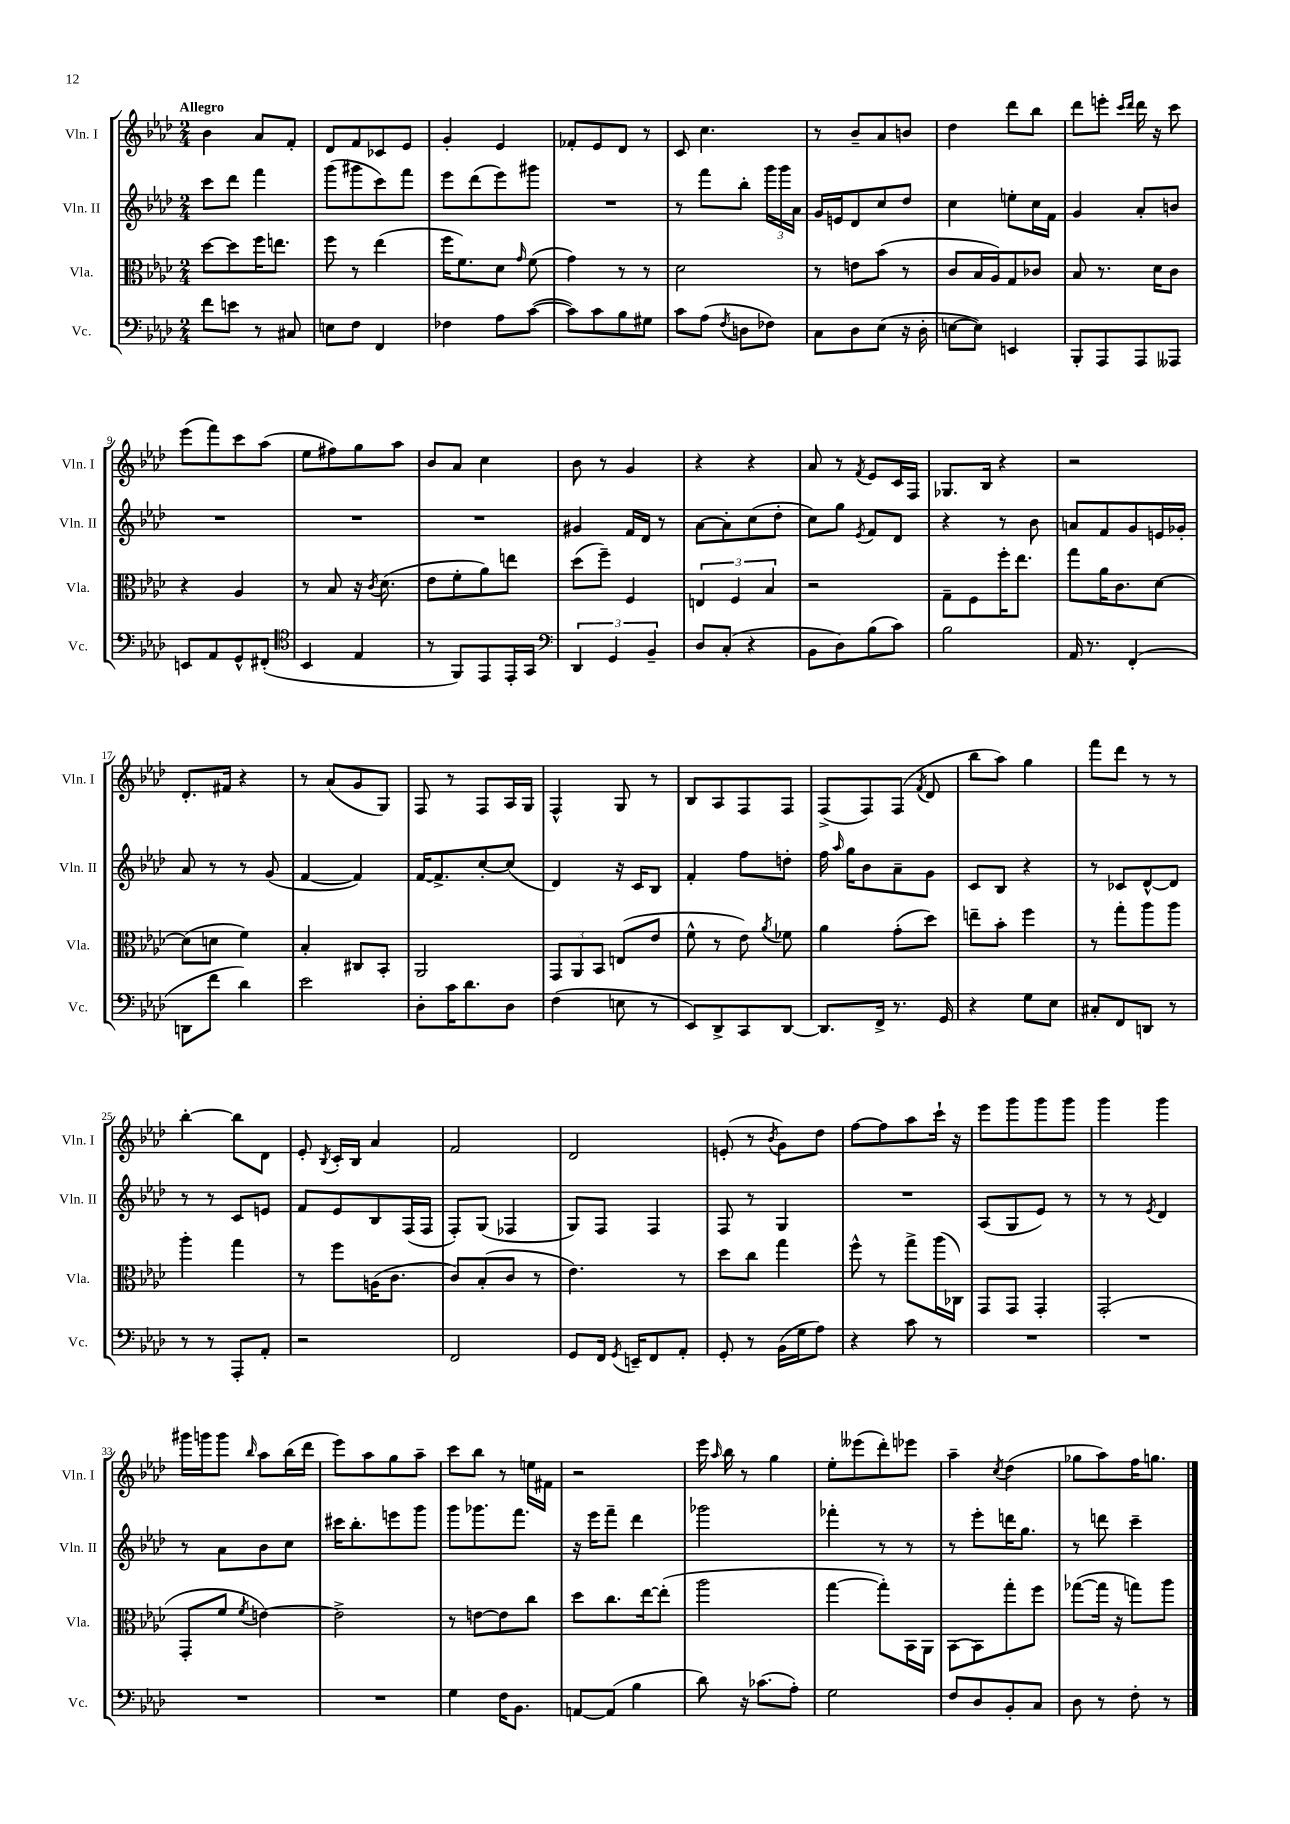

**kern	**kern	**kern	**kern
*part4	*part3	*part2	*part1
*staff4	*staff3	*staff2	*staff1
*I"Vc.	*I"Vla.	*I"Vln. II	*I"Vln. I
*I'Vc.	*I'Vla.	*I'Vln. II	*I'Vln. I
*clefF4	*clefC3	*clefG2	*clefG2
*k[b-e-a-d-]	*k[b-e-a-d-]	*k[b-e-a-d-]	*k[b-e-a-d-]
*M2/4	*M2/4	*M2/4	*M2/4
=1	=1	=1	=1
!	!	!	!LO:TX:a:B:t=Allegro
8f\L	[8dd-\L	8ccc\L	4b-\
8en\J	8dd-\]	8ddd-\J	.
8r	16ff\K	4fff\	8a-/L
.	8.een\J	.	.
8C#X/	.	.	8f'/J
=2	=2	=2	=2
8En\L	8ff\	(8ggg\L	8d-/L
8F\J	8r	8ggg#X\	8f/
4FF/	(4ee-\	8ccc\)	8c-X/
.	.	8fff\J	8e-/J
=3	=3	=3	=3
4F-X\	16ff\KL	8eee-\L	4g'/
.	8.f\)	.	.
.	.	(8ddd-\	.
8A-\L	8d-\J	8eee-\)	4e-/
.	16qqg/	.	.
([8c\J	(8f\	8ggg#X\J	.
=4	=4	=4	=4
8c\L])	4g\)	2r	8f-X'/L
8c\	.	.	8e-/
8B-\	8r	.	8d-/J
8G#X\J	8r	.	8r
=5	=5	=5	=5
8c\L	2d-\	8r	8c/
(8A-\J	.	8fff\L	4.cc\
8qF/	.	.	.
8Dn\L	.	8bb-'\J	.
8F-X\J)	.	24ggg\LL	.
.	.	24ggg\	.
.	.	24a-\JJ	.
=6	=6	=6	=6
8C\L	8r	16g/LL	8r
.	.	16en/J	.
8D-\	8en\L	8d-/	8b-~/L
(8E-\J	(8b-\J	8cc/	8a-/
16r	8r	8dd-/J	8bn/J
16D-'\	.	.	.
=7	=7	=7	=7
[8En\L	8c/L	4cc\	4dd-\
8E\J])	16B-/L	.	.
.	16A-/J)	.	.
4EEn/	8G/	8een'\L	8ddd-\L
.	8c-X/J	16cc\L	8bb-\J
.	.	16f\JJ	.
=8	=8	=8	=8
8BBB-'/L	8B-/	4g/	8ddd-\L
8AAA-/	8.r	.	8eeen'\J
.	.	.	16qqccc/LL
.	.	.	16qqddd-/JJ
8AAA-/	.	8a-'/L	16ddd-\
.	16d-\KL	.	16r
8AAA--X/J	8c\J	8bn/J	8ccc\
!!LO:LB:g=z
=9	=9	=9	=9
8EEn/L	4r	2r	(8eee-\L
8AA-/	.	.	8fff\)
8GG^^/	4A-/	.	8ccc\
(8FF#X'/J	.	.	(8aa-\J
=10	=10	=10	=10
*clefC4	*	*	*
4BB-/	8r	2r	8ee-\L
.	8B-/	.	8ff#X\)
4E-/	16r	.	8gg\
.	8qc/	.	.
.	(8.d-\	.	.
.	.	.	8aa-\J
=11	=11	=11	=11
8r	8e-\L	2r	8b-/L
8FF/L)	8f'\	.	8a-/J
8EE-/	8a-\)	.	4cc\
16EE-'/L	8een\J	.	.
16GG/JJ	.	.	.
=12	=12	=12	=12
*clefF4	*	*	*
6DD-/	(8dd-\L	4g#X/	8b-\
.	8ff~\J)	.	8r
6GG/	.	.	.
.	4F/	16f/LL	4g/
.	.	16d-/JJ	.
6BB-~/	.	.	.
.	.	8r	.
=13	=13	=13	=13
8D-/L	6En/	[8a-\L	4r
(8C'/J	.	8a-'\]	.
.	6F/	.	.
4r	.	(8cc\	4r
.	6B-/	.	.
.	.	8dd-'\J	.
=14	=14	=14	=14
8BB-\L	2r	8cc\L)	8a-/
8D-\)	.	8gg\J	8r
.	.	8qe-/	8qf/
(8B-\	.	8f/L	8e-/L
8c\J)	.	8d-/J	16c/L
.	.	.	16F/JJ
=15	=15	=15	=15
2B-\	8G~\L	4r	8.G-X/L
.	8F\	.	.
.	.	.	16B-/Jk
.	16ff'\K	8r	4r
.	8.ee-\J	.	.
.	.	8b-\	.
=16	=16	=16	=16
16AA-/	8gg\L	8an/L	2r
8.r	.	.	.
.	16a-\K	8f/	.
.	8.c\	.	.
(4FF'/	.	8g/	.
.	[8d-\J	16en/L	.
.	.	16g-X'/JJ	.
!!LO:LB:g=z
=17	=17	=17	=17
8DDn\L	(8d-\L]	8a-/	8.d-'/L
8f\J	8dn\J	8r	.
.	.	.	16f#X/Jk
4d-\)	4f\)	8r	4r
.	.	(8g/	.
=18	=18	=18	=18
2e-\	4B-'/	[4f/	8r
.	.	.	(8a-/L
.	8C#X/L	4f/])	8g/
.	8BB-'/J	.	8G/J)
=19	=19	=19	=19
8D-'\L	2AA-/	[16f/KL	8F/
.	.	8.f^/]	.
16c\K	.	.	8r
8.d-\	.	.	.
.	.	[8cc'/	8F/L
8D-\J	.	(8cc/J]	16A-/L
.	.	.	16G/JJ
=20	=20	=20	=20
(4F\	12GG/L	4d-/)	4F^^/
.	12AA-/	.	.
.	12BB-/J	.	.
8En\	(8En/L	16r	8G/
.	.	16c/KL	.
8r	8e-/J	8B-/J	8r
=21	=21	=21	=21
8EE-/L)	8f^^\	4f'/	8B-/L
8DD-^/	8r	.	8A-/
8CC/	8e-\)	8ff\L	8F/
.	8qa-/	.	.
[8DD-/J	8f-X\	8ddn'\J	8F/J
=22	=22	=22	=22
8.DD-/L]	4a-\	16ff\	(8F^/L
.	.	16qqaa-/	.
.	.	16gg\KL	.
.	.	8b-\	8F/)
16FF^/Jk	.	.	.
8.r	(8g'\L	8a-~\	(8F/J
.	.	.	8qf/
.	8dd-\J)	8g\J	8d-/
16GG/	.	.	.
=23	=23	=23	=23
4r	8een~\L	8c/L	8bb-\L
.	8b-'\J	8B-/J	8aa-\J)
8G\L	4ff\	4r	4gg\
8E-\J	.	.	.
=24	=24	=24	=24
8C#X'/L	8r	8r	8fff\L
8FF/	8gg'\L	8c-X/L	8ddd-\J
8DDn/J	8aa-\	[8d-^^/	8r
8r	8aa-\J	8d-/J]	8r
!!LO:LB:g=z
=25	=25	=25	=25
8r	4aa-'\	8r	[4bb-'\
8r	.	8r	.
8AAA-'/L	4gg\	8c/L	8bb-\L]
8AA-'/J	.	8en/J	8d-\J
=26	=26	=26	=26
2r	8r	8f/L	8e-'/
.	.	.	8qB-/
.	8ff\L	8e-/	16c'/LL
.	.	.	16B-/JJ
.	(16An\K	8B-/	4a-/
.	8.c\J	.	.
.	.	(16F/L	.
.	.	16F/JJ	.
=27	=27	=27	=27
2FF/	8c/L)	8F'/L)	2f/
.	(8B-'/	(8G/J	.
.	8c/J	4F-X/	.
.	8r	.	.
=28	=28	=28	=28
8GG/L	4.e-\)	8G/L)	2d-/
16FF/Jk	.	8F/J	.
8qGG/	.	.	.
16EEn~/KL	.	.	.
8FF/	.	4F/	.
8AA-'/J	8r	.	.
=29	=29	=29	=29
8GG'/	8dd-\L	8F/	(8en'/
8r	8cc\J	8r	8r
.	.	.	8qb-/
(16BB-\LL	4gg\	4G/	8g\L)
16G\J	.	.	.
8A-\J)	.	.	8dd-\J
=30	=30	=30	=30
4r	8ff^^\	2r	[8ff\L
.	8r	.	8ff\]
8c\	8gg^\L	.	8aa-\
8r	(16aa-\L	.	16ccc`\Jk
.	16C-X\JJ)	.	16r
=31	=31	=31	=31
2r	8GG/L	(8A-/L	8eee-\L
.	8GG/J	8G/	8ggg\
.	4GG'/	8e-/J)	8ggg\
.	.	8r	8ggg\J
=32	=32	=32	=32
2r	(2GG'/	8r	4ggg\
.	.	8r	.
.	.	8qe-/	.
.	.	4d-/	4ggg\
!!LO:LB:g=z
=33	=33	=33	=33
2r	8GG'/L	8r	16ggg#X\LL
.	.	.	16gggn\J
.	8f/J	8a-\L	8ggg\J
.	8qf/	.	16qqbb-/
.	[4en\)	8b-\	8aa-\L
.	.	8cc\J	(16bb-\L
.	.	.	16ddd-\JJ
=34	=34	=34	=34
2r	2e^\]	16ccc#X\KL	8eee-\L)
.	.	8.bb-'\	.
.	.	.	8aa-\
.	.	8eeen\	8gg\
.	.	8ggg\J	8aa-~\J
=35	=35	=35	=35
4G\	8r	8ggg\L	8ccc\L
.	[8en\L	8.ggg-X\	8bb-\J
16F\KL	8e\]	.	8r
8.BB-\J	.	8.fff\J	.
.	8cc\J	.	16een\LL
.	.	.	16f#X\JJ
=36	=36	=36	=36
[8AAn/L	8dd-\L	16r	2r
.	.	16eee-\KL	.
(8AA/J]	8.cc\	8fff~\J	.
4B-\	.	4ddd-\	.
.	[16ee-\k	.	.
.	(8ee-'\J]	.	.
=37	=37	=37	=37
8d-\)	2aa-\	2ggg-X\	16eee-\
.	.	.	16qqaa-/
.	.	.	16bb-\
16r	.	.	8r
(8.c-X\L	.	.	.
.	.	.	4gg\
8A-'\J)	.	.	.
=38	=38	=38	=38
2G\	[4gg\	4fff-X'\	8ee-'\L
.	.	.	(8eee--X\
.	8gg'\L])	8r	8ddd-'\)
.	16BB-\L	8r	8eee-X\J
.	16AA-\JJ	.	.
=39	=39	=39	=39
8F/L	[8BB-\L	8r	4aa-~\
8D-/	8BB-\]	8eee-'\L	.
.	.	.	8qcc/
8BB-'/	8gg'\	16dddn\K	(4dd-\
.	.	8.gg\J	.
8C/J	8ff\J	.	.
=40	=40	=40	=40
8D-\	([8gg-X\L	8r	8gg-X\L
8r	16gg-\Jk]	8dddn\	8aa-\)
.	16r	.	.
8F'\	8ggn\L)	4ccc~\	16ff\K
.	.	.	8.ggn\J
8r	8aa-\J	.	.
==	==	==	==
*-	*-	*-	*-
